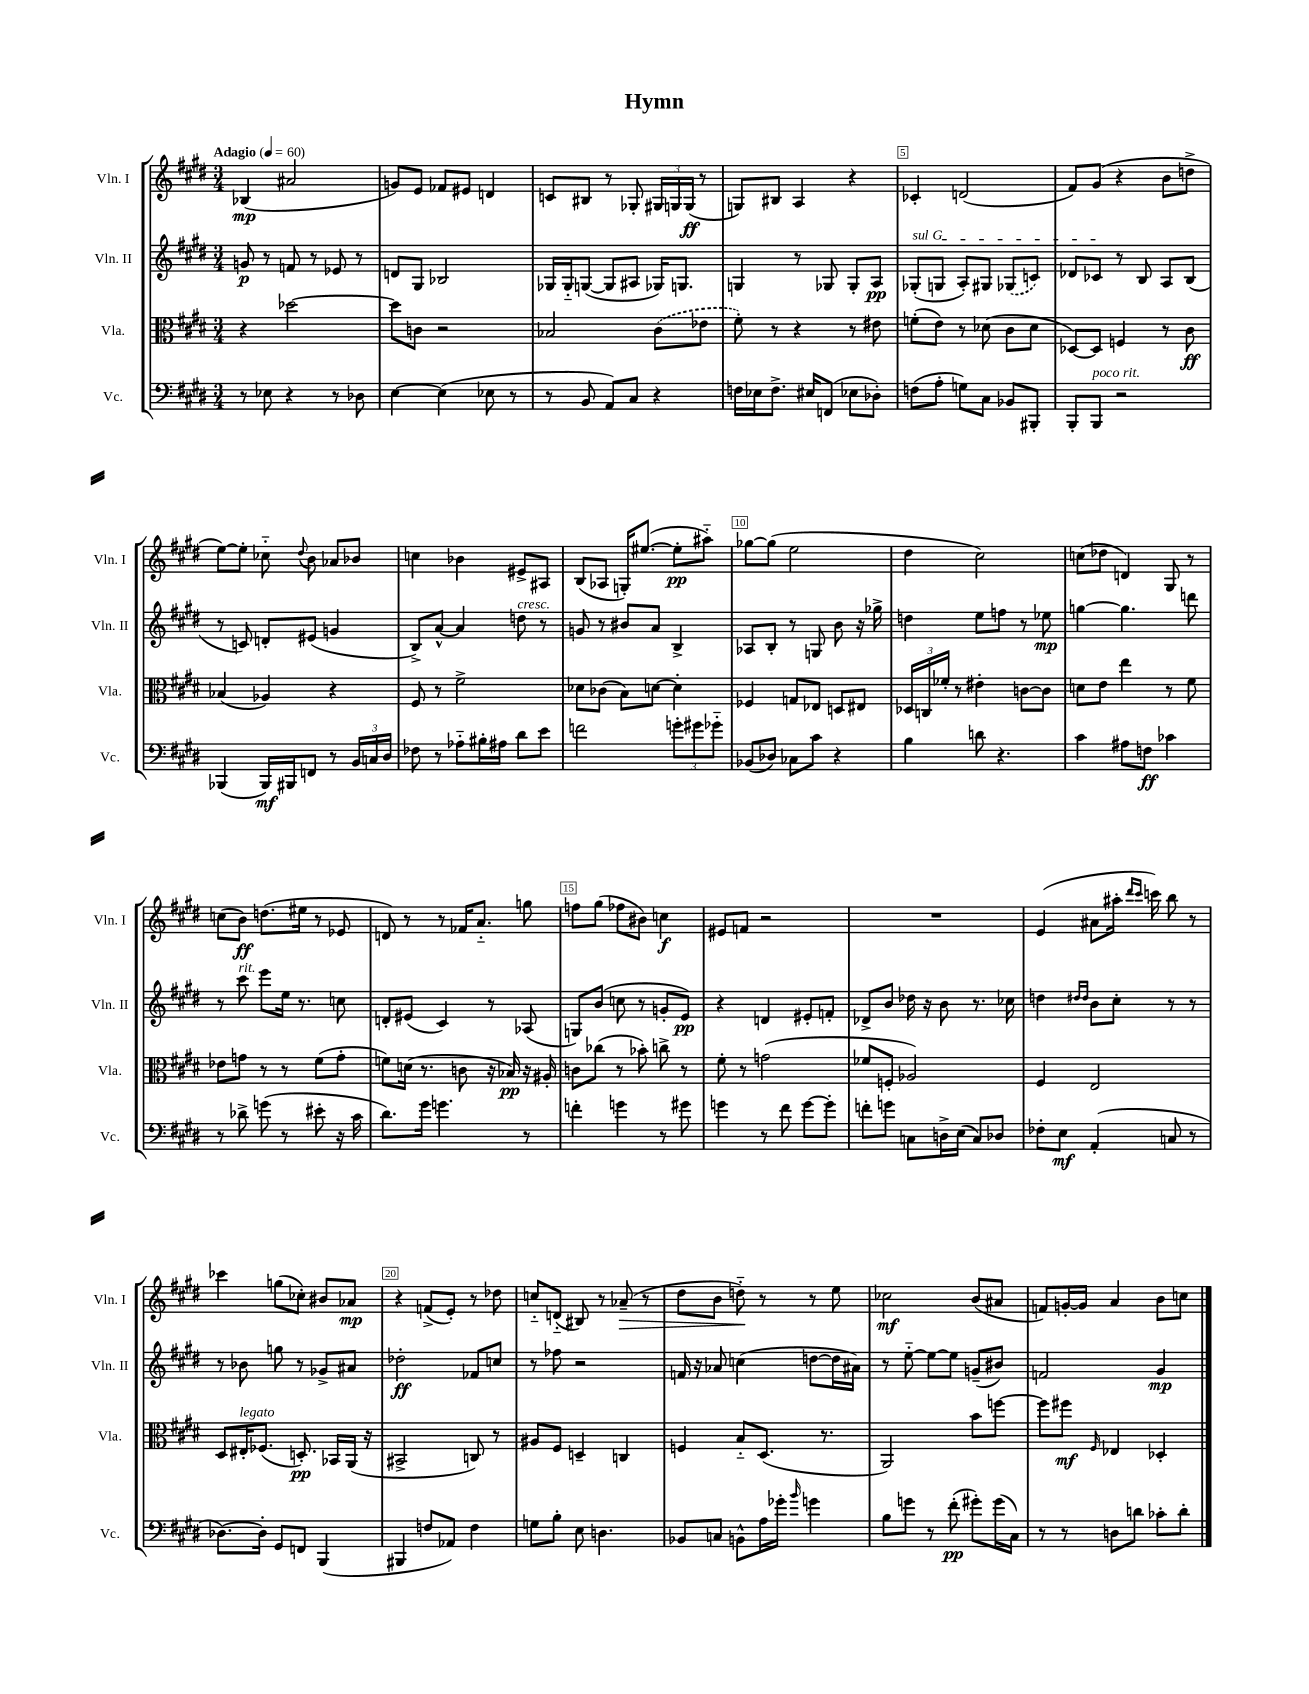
\header { title = "Hymn" }
<<
\new StaffGroup <<
\new Staff = "s0" \with { instrumentName = "Vln. I" shortInstrumentName = "Vln. I" } {
    \clef treble \key e \major \numericTimeSignature \time 3/4 \tempo "Adagio" 4 = 60
    \autoBeamOff bes4\mp( ais'2 |
    g'8[) e'8] fes'8[ eis'8] d'4 |
    c'8[ bis8] r8 ges8-. \tuplet 3/2 { gis16[ g16 g16]\ff( } r8 |
    g8[) bis8] a4 r4 |
    ces'4-. d'2( |
    fis'8[) gis'8]( r4 b'8[ d''8]-> |
    e''8[~) e''8]-. ces''8-_ \appoggiatura { dis''8 } b'8 aes'8[ bes'8] |
    c''4 bes'4 eis'8[-> ais8] |
    b8[( aes8] g16[-.) eis''8.]~( eis''8[-.\pp ais''8]-_) |
    ges''8[~ ges''8]( e''2 |
    dis''4 cis''2) |
    c''8[( des''8] d'4) gis8 r8 |
    c''8[( b'8]\ff) d''8.[( eis''16] r8 ees'8 |
    d'8) r8 r8 fes'16[ a'8.]-_ g''8 |
    f''8[ gis''8]( fes''8[ bis'8]) c''4\f |
    eis'8[ f'8] r2 |
    R2. |
    e'4( ais'8[ ais''16]-. \grace { dis'''16[ cis'''16] } c'''16) b''8 r8 |
    ces'''4 g''8[( ces''8]-.) bis'8[ aes'8]\mp |
    r4 f'8[->( e'8]-.) r8 des''8 |
    c''8[-_ d'8]-_( bis8) r8 aes'8--\>( r8 |
    dis''8[ b'8] d''8-_\!) r8 r8 e''8 |
    ces''2\mf b'8[( ais'8] |
    f'8[) g'16~-. g'16] a'4 b'8[ c''8] \bar "|." |
}
\new Staff = "s1" \with { instrumentName = "Vln. II" shortInstrumentName = "Vln. II" } {
    \clef treble \key e \major \numericTimeSignature \time 3/4
    \autoBeamOff g'8\p r8 f'8 r8 ees'8 r8 |
    d'8[ gis8] bes2 |
    ges16[ ges16-_ g8]~( g8[ ais8] ges16[) g8.] |
    g4 r8 ges8 ges8[-. a8]\pp |
    \once \override TextSpanner.bound-details.left.text = \markup { \italic "sul G" } ges8[-.\startTextSpan( g8] a8[-.) gis8] \once \slurDashed ges8[( c'8]) |
    des'8[ ces'8]\stopTextSpan r8 b8 a8[ b8]( |
    r8 c'8) d'8[-. eis'8]( g'4 |
    b8[->) a'8]~-^ a'4 d''8^\markup { \italic "cresc." } r8 |
    g'8 r8 bis'8[ a'8] b4-> |
    aes8[ b8]-. r8 g8 b'8 r16 ges''16-> |
    d''4 e''8[ f''8] r8 ees''8\mp |
    g''4~ g''4. d'''8 |
    r8 cis'''8^\markup { \italic "rit." } e'''8[ e''16] r8. c''8 |
    d'8[-. eis'8]( cis'4) r8 aes8( |
    g8[) b'8]( c''8 r8 g'8[-. e'8]\pp) |
    r4 d'4 eis'8[-. f'8]-. |
    des'8[-> b'8] des''16 r16 b'8 r8. ces''16 |
    d''4 \grace { dis''16[ dis''16] } b'8[ cis''8]-. r8 r8 |
    r8 bes'8 g''8 r8 ges'8[-> ais'8] |
    des''2-.\ff fes'8[ c''8] |
    r8 fes''8 r2 |
    f'16 r16 aes'8 c''4( d''8[~ d''16 ais'16]) |
    r8 e''8~-_ e''8[~ e''8] g'8[--( bis'8]) |
    f'2 gis'4\mp \bar "|." |
}
\new Staff = "s2" \with { instrumentName = "Vla." shortInstrumentName = "Vla." } {
    \clef alto \key e \major \numericTimeSignature \time 3/4
    \autoBeamOff r4 des''2~ |
    des''8[ c'8] r2 |
    bes2 \once \slurDashed cis'8[( ees'8] |
    fis'8-.) r8 r4 r8 eis'8 |
    f'8[-.( e'8]) r8 des'8( cis'8[ des'8] |
    des8[~) des8] f4 r8 cis'8\ff |
    bes4( aes4) r4 |
    fis8 r8 fis'2-> |
    des'8[ ces'8]( b8[) d'8]~ d'4-. |
    fes4 g8[ ees8] d8[ eis8] |
    \tuplet 3/2 { des16[ c16 fes'16]-. } r8 eis'4-. c'8[~ c'8] |
    d'8[ e'8] e''4 r8 fis'8 |
    ees'8[ g'8] r8 r8 fis'8[( g'8]-. |
    f'8[) d'16]( r8. c'8 r16 bes16\pp) r16 ais16-. |
    c'8[ ces''8]( r8 bes'8-.) c''8-> r8 |
    fis'8-. r8 g'2( |
    fes'8[ f8]-. aes2) |
    fis4 e2 |
    dis8[ eis16-.^\markup { \italic "legato" } fes8.]( d8.-.\pp) bes,16[ a,16]( r16 |
    bis,2-> c8) r8 |
    ais8[ fis8] d4-- c4 |
    f4 b8[-_ dis8.]( r8. |
    a,2) b'8[ f''8]~ |
    f''8[ fis''8]\mf \grace { fis16 } ees4 des4-. \bar "|." |
}
\new Staff = "s3" \with { instrumentName = "Vc." shortInstrumentName = "Vc." } {
    \clef bass \key e \major \numericTimeSignature \time 3/4
    \autoBeamOff r8 ees8 r4 r8 des8 |
    e4~ e4( ees8 r8 |
    r8 b,8 a,8[) cis8] r4 |
    f16[ ees16 f8.]-> eis16[ f,8]( ees8[ des8]-.) |
    f8[( a8]-. g8[) cis8] bes,8[ bis,,8]-. |
    b,,8[-. b,,8]^\markup { \italic "poco rit." } r2 |
    bes,,4( bes,,16[\mf) bis,,16 f,8] r8 \tuplet 3/2 { b,16[ c16 dis16] } |
    fes8 r8 aes8[-_ bis16-. ais16] dis'8[ e'8] |
    f'2 \tuplet 3/2 { g'8[-. gis'8 ges'8]-_ } |
    bes,8[( des8]) ces8[ cis'8] r4 |
    b4 d'8 r4. |
    cis'4 ais8[ f8]\ff ces'4 |
    r8 des'8-> g'8( r8 eis'8-. r16 cis'16 |
    dis'8.[) gis'16] g'4. r8 |
    f'4-. g'4 r8 gis'8 |
    g'4 r8 fis'8 g'8[~ g'8]-. |
    f'8[-. g'8] c8[ d16-> e16]( c8[) des8] |
    fes8[-. e8]\mf a,4-.( c8 r8 |
    des8.[~) des16]-. gis,8[ f,8] b,,4( |
    bis,,4 f8[ aes,8]) f4 |
    g8[ b8]-. e8 d4. |
    bes,8[ c8] b,8[-^ a16 ges'16]-. \grace { b'16 } g'4 |
    b8[ g'8] r8 fis'8-.\pp( gis'8[-.) gis'16( cis16]) |
    r8 r8 d8[ d'8] ces'8[-. d'8]-. \bar "|." |
}
>>
>>
\layout { \context { \Score \override BarNumber.break-visibility = ##(#f #t #t) barNumberVisibility = #(every-nth-bar-number-visible 5) \override BarNumber.stencil = #(make-stencil-boxer 0.1 0.3 ly:text-interface::print) } }
